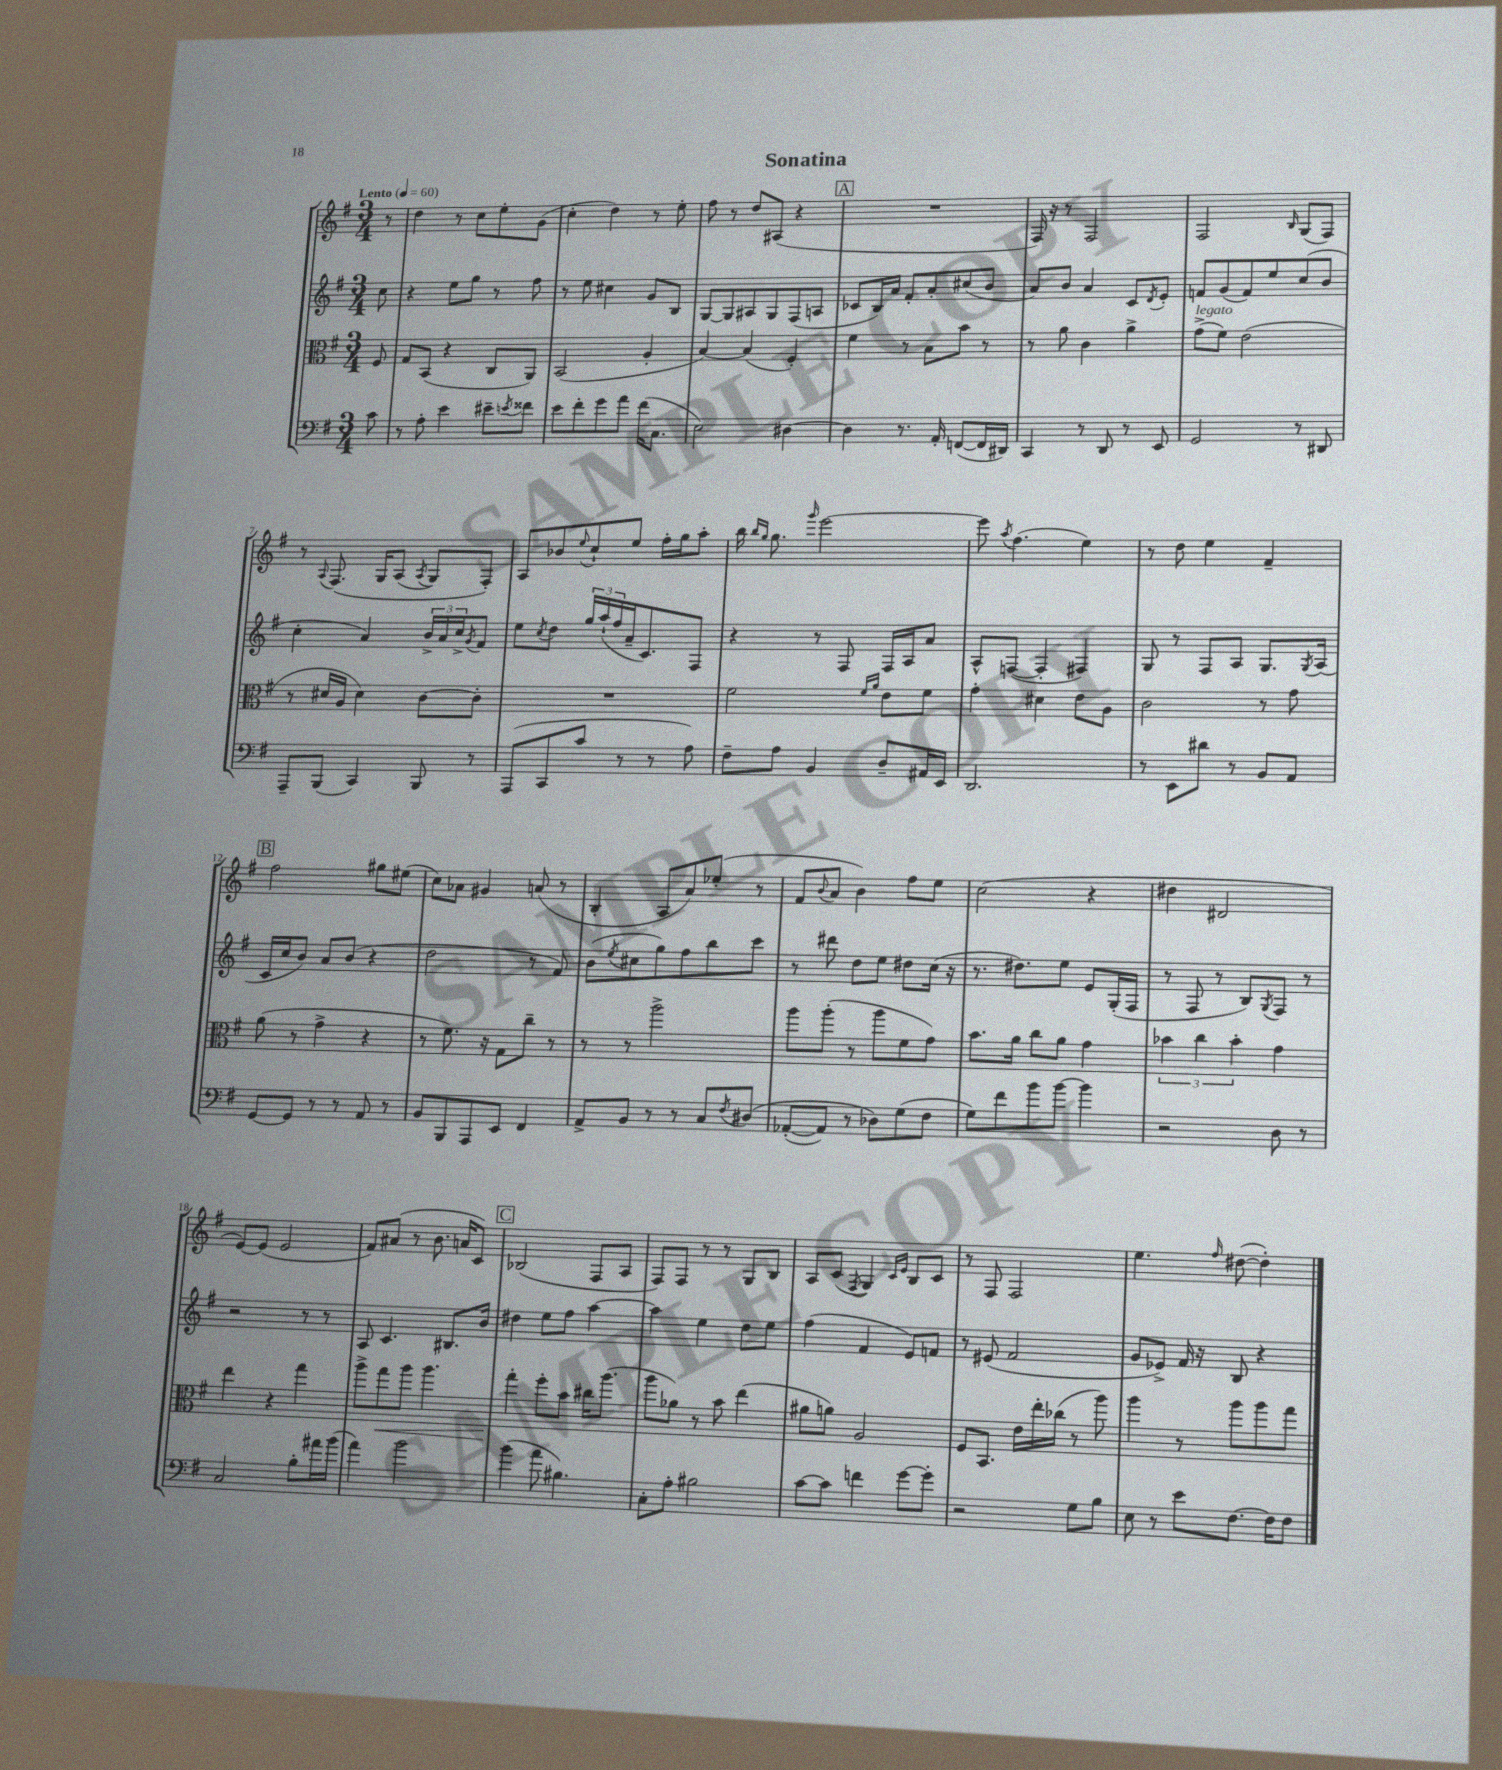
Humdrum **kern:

**kern	**kern	**kern	**kern
*staff4	*staff3	*staff2	*staff1
*clefF4	*clefC3	*clefG2	*clefG2
*k[f#]	*k[f#]	*k[f#]	*k[f#]
*M3/4	*M3/4	*M3/4	*M3/4
*MM60	*MM60	*MM60	*MM60
8c	8F#	8cc	8r
=	=	=	=
8r	8G	4r	4dd
8A'	(8BB	.	.
4e	4r	8ee	8r
.	.	8gg	8cc
8e#~	8C	8r	8ee'
8qe	.	.	.
8f##	8AA)	8ff#	(8g
=	=	=	=
8e	(2BB	8r	4cc'
8f#'	.	8ee	.
8g	.	4cc#	4dd)
8a	.	.	.
(16f#	4A'	8g	8r
8.C	.	.	.
.	.	8B	8ee'
=	=	=	=
2E)	[4B)	[8G	8ff#
.	.	8G]	8r
.	(4B]	8A#	8dd
.	.	8G	(8A#
[4D#	4F#')	(8F#	4r
.	.	8A	.
=	=	=	=
4D#]	4f#	8c-	2.r
.	.	16B)	.
.	.	16a	.
8.r	8r	8f#'	.
.	8B	8a'	.
16AA'	.	.	.
([8FF	8b	(8cc#	.
16FF]	8r	8b	.
16DD#)	.	.	.
=	=	=	=
4CC	8r	8a)	16F#)
.	.	.	16r
.	8a	8b	8r
8r	4c	4a	2F#
8DD	.	.	.
8r	4a^	8c	.
.	.	8qd	.
8EE	.	8e'	.
=	=	=	=
2GG	(8g^	8f	2F#
.	8f#)	(8g	.
.	(2e	8f)	.
.	.	8ee	.
.	.	.	16qqB
8r	.	(8cc	(8G
8DD#	.	8b	8F#)
=	=	=	=
8AAA~	8r	4cc'	8r
.	.	.	8qqA
(8BBB	16d#	.	&(8.F#
.	16A	.	.
4CC)	4d#)	4a)	.
.	.	.	16G
.	.	.	(8A
.	.	.	8qA
8BBB	[8c	24b^	8G)
.	.	24a	.
.	.	24cc^	.
.	.	8qg	.
8r	8c']	8f#	8F#'&)
=	=	=	=
(8AAA	2.r	8ee	8A
.	.	8qcc	.
8CC	.	8dd	8b-
.	.	.	8qqee
8c	.	24gg	8cc`
.	.	(24aa`	.
.	.	24ff#	.
8r	.	16a~	8ee
.	.	8.c)	.
8r	.	.	16ff#'
.	.	.	16gg
8A)	.	8F#	8aa'
=	=	=	=
8F#~	2f#	4r	16bb
.	.	.	16qqbb
.	.	.	16qqgg
.	.	.	8.gg
8A	.	.	.
.	.	.	16qqggg
4BB	.	8r	[2eee
.	.	8F#	.
.	16qqf#	.	.
.	16qqa	.	.
8D~	8e	16F#	.
.	.	16A	.
16AA#	8f#	8a	.
16EE	.	.	.
=	=	=	=
2.DD	4g'	8A^^	8eee]
.	.	.	8qaa
.	.	([8F	(4.ff#
.	4d#	4F']	.
.	8e	4F#)	4ee)
.	8A	.	.
=	=	=	=
8r	2c	8G	8r
8EE	.	8r	8dd
8d#	.	8F#	4ee
8r	.	8A	.
8BB	8r	8.G	4f#~
8AA	8g	.	.
.	.	8qG	.
.	.	(16A	.
=	=	=	=
[8GG	(8a	16c	2ff#
.	.	16cc	.
8GG]	8r	8b)	.
8r	4g^	8a	.
8r	.	(8b	.
8AA	4r	4r	8gg#
8r	.	.	(8ee#
=	=	=	=
8BB	8r	2dd	8cc)
8BBB	8.f#)	.	8a-
8AAA	.	.	4g#
.	16r	.	.
8EE	8G	.	.
4FF#	8cc~	8r	(8a
.	8r	8f#)	8r
=	=	=	=
8AA^	8r	(8b	4B'
.	.	8qee	.
8BB	8r	8cc#	.
8r	2aa^	8gg)	8A
8r	.	8ff#	8a)
8C	.	8bb	(8ee-'
8qF#	.	.	.
&(8D#	.	8ccc	8r
=	=	=	=
([8AA-'	8aa	8r	8f#
.	.	.	8qqb
8AA-])	(8aa'	8ddd#	8a
8r	8r	8dd	4b)
8D-&)	8aa	8ee	.
(8G	8f#	8dd#	8ff#
8F#	8g)	(16cc	8ee
.	.	16r	.
=	=	=	=
8G)	8.b	8.r	(2cc
8f#	.	.	.
.	16a	8.dd#)	.
8b	8cc	.	.
[8b	8a	8ee	.
4b]	4g	8e	4r
.	.	(16G'	.
.	.	16F#	.
=	=	=	=
2r	6b-	8r	4dd#
.	.	8F#	.
.	6cc	.	.
.	.	8r	2d#
.	6b-'	.	.
.	.	8B)	.
.	.	8qG	.
8D	4g	8F#	.
8r	.	8r	.
=	=	=	=
2C	4ee	2r	[8e)
.	.	.	(8e]
.	4r	.	2e
8B'	4gg	8r	.
16a#	.	8r	.
(16b	.	.	.
=	=	=	=
4a)	8aa^	8A	8f#)
.	8gg	4.c	(8a#
2b	8aa	.	8r
.	4.aa	.	8.b
.	.	8.B#	.
.	.	.	16a
.	.	.	8c)
.	.	16b	.
=	=	=	=
(4b	4gg'	4dd#	(2B-
8a	8ff#'	8ee	.
4.B#)	8b	8ff#	.
.	16cc#	[4aa	8F#
.	(8.aa	.	.
.	.	.	8A
=	=	=	=
8C'	8aa	4aa]	8F#)
8A'	8a-)	.	8F#
2B#	8r	4ee	8r
.	8b	.	8r
.	(4ee	8dd	8G
.	.	8ee	8B
=	=	=	=
[8c	8a#	(4ff#	8A
8c]	8a)	.	(8c
.	.	.	8qF#
4f	2A	4f#	4G)
.	.	.	16qqc
.	.	.	16qqe
[8g	.	8e)	8B
8g']	.	8f	8c
=	=	=	=
2r	8F#	8r	8r
.	8.BB	(8e#	8F#
.	.	2f#	2F#
.	16e	.	.
.	16ee'	.	.
.	(16cc-	.	.
8G	8r	.	.
8B	8aa)	.	.
=	=	=	=
8E	4aa	8g	4.ee
8r	.	8e-^)	.
8e	8r	16f#	.
.	.	16r	.
.	.	.	16qqff#
[8.F#	8aa	8B	([8dd#
.	8aa	4r	4dd#'])
16F#]	.	.	.
8F#	8gg	.	.
==	==	==	==
*-	*-	*-	*-
